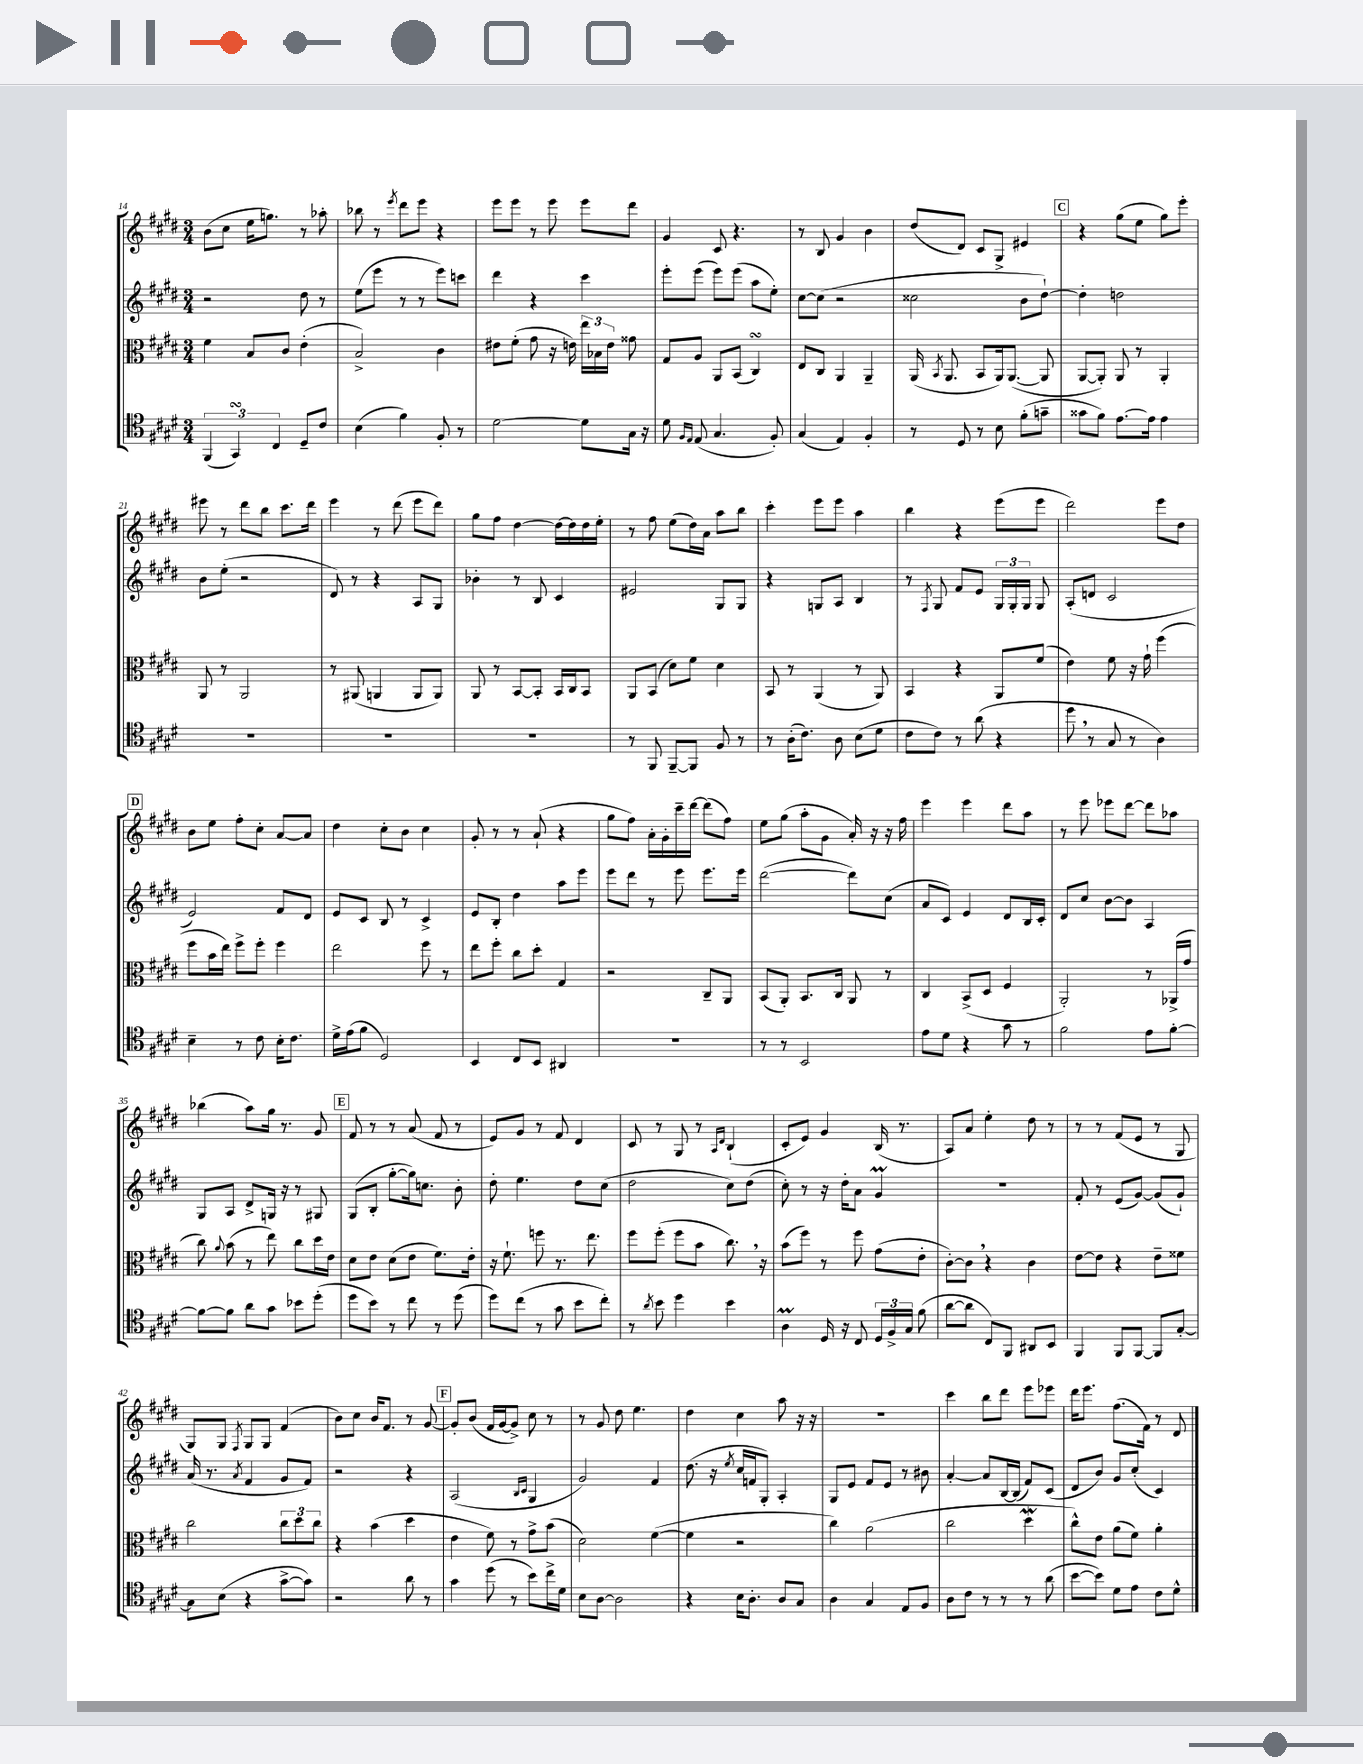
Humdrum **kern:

**kern	**kern	**kern	**kern
*part4	*part3	*part2	*part1
*staff4	*staff3	*staff2	*staff1
*clefC4	*clefC3	*clefG2	*clefG2
*k[f#c#g#d#]	*k[f#c#g#d#]	*k[f#c#g#d#]	*k[f#c#g#d#]
*M3/4	*M3/4	*M3/4	*M3/4
=14	=14	=14	=14
(6FF#/	4f#\	2r	(8b\L
.	.	.	8cc#\J
6GG#sSsS/)	.	.	.
.	8B/L	.	16ee\KL
.	.	.	8.ggn\J)
6C#/	.	.	.
.	8c#/J	.	.
8D#~/L	(4e'\	8dd#\	8r
8c#/J	.	8r	8aa-X'\
=15	=15	=15	=15
(4B\	2B^/)	(8ee\L	8bb-X\
.	.	8eee\J	8r
.	.	.	8qeee/
4f#\)	.	8r	8ddd#\L
.	.	8r	8eee\J
8F#'/	4c#\	8eee\L)	4r
8r	.	8cccn\J	.
=16	=16	=16	=16
[2d#\	8e#X\L	4ddd#\	8eee\L
.	(8f#'\J	.	8eee\J
.	8g#\	4r	8r
.	16r	.	8eee\
.	16en\)	.	.
8d#\L]	24ee\LL	4ccc#\	8eee\L
.	24B-X\	.	.
.	24e\JJ	.	.
16G#\Jk	8g##X\	.	8ddd#\J
16r	.	.	.
=17	=17	=17	=17
8d#\	8G#/L	8eee'\L	4g#/
16qqF#/LL	.	.	.
16qqE/JJ	.	.	.
(8E/	8A/J	(8eee\J	.
4.G#/	8AA/L	8eee\L)	8c#/
.	(8BB/J	(8eee\J	4.r
.	4C#sSSS/)	8aa\L	.
8F#'/)	.	8ee'\J)	.
=18	=18	=18	=18
(4G#/	8E/L	[8cc#\L	8r
.	8C#/J	(8cc#\J]	8B/
4E/)	4AA/	2r	4g#/
4F#'/	4AA~/	.	4b\
=19	=19	=19	=19
8r	(16AA/	2cc##X\	(8dd#/L
.	8qBB/	.	.
.	8.AA/	.	.
8D#/	.	.	8d#/J)
8r	8BB/L	.	8c#/L
8B\	16AA/k)	.	8G#^/J
.	([8.AA/J	.	.
(8f#'\L	.	8b\L	4e#X/
8gn~\J	8AA/]	[8dd#`\J)	.
!!LO:REH:place=s1:t=C
=20	=20	=20	=20
8g##X\L	[8AA/L	4dd#'\]	4r
8f#\J)	8AA'/J])	.	.
[8.e\L	8AA/	2ddn\	(8gg#\L
.	8r	.	8ee\J
16e\Jk]	.	.	.
4e\	4AA'/	.	8gg#\L)
.	.	.	8eee'\J
!!LO:LB:g=z
=21	=21	=21	=21
2.r	8AA/	8b\L	8eee#X\
.	8r	(8ee'\J	8r
.	2AA/	2r	8ddd#\L
.	.	.	8bb\J
.	.	.	8.ccc#\L
.	.	.	16ddd#\Jk
=22	=22	=22	=22
2.r	8r	8d#/)	4eee\
.	(8AA#X/	8r	.
.	4AAn/	4r	8r
.	.	.	(8ddd#\
.	8AA/L	8A/L	8eee\L
.	8AA/J)	8G#/J	8ddd#\J)
=23	=23	=23	=23
2.r	8AA/	4b-X'\	8gg#\L
.	8r	.	8ff#\J
.	[8BB/L	8r	[4dd#\
.	8BB'/J]	8B/	.
.	16BB/LL	4c#/	16dd#\LL_
.	16C#/J	.	16dd#\]
.	8BB/J	.	16dd#\
.	.	.	16ee'\JJ
=24	=24	=24	=24
8r	8AA/L	2e#X/	8r
8FF#/	(8BB/J	.	8ff#\
[8FF#~/L	8d#\L)	.	(8ee\L
8FF#/J]	8f#\J	.	16dd#\L)
.	.	.	16a\JJ
8F#/	4d#\	8G#/L	8aa\L
8r	.	8G#/J	8bb\J
=25	=25	=25	=25
8r	8BB/	4r	4ccc#'\
(16A'\KL	8r	.	.
8.c#\J)	.	.	.
.	(4AA/	8Gn/L	8eee\L
8A\	.	8A/J	8eee\J
(8B\L	8r	4B/	4aa\
8d#\J	8AA/)	.	.
=26	=26	=26	=26
8c#\L	4BB/	8r	4bb\
.	.	8qF#/	.
8c#\J)	.	8G#/	.
8r	4r	8f#/L	4r
(8a\	.	8e/J	.
4r	8AA/L	24G#/LL	(8eee\L
.	.	24G#'/	.
.	.	24G#/JJ	.
.	(8f#/J	8G#/	8eee\J
=27	=27	=27	=27
8dd#,\	4e\)	(8A'/L	2ddd#\)
8r	.	8dn/J	.
8G#/	8f#\	2c#/	.
8r	16r	.	.
.	16g#`\	.	.
4A\)	(4ff#\	.	8eee\L
.	.	.	8dd#\J
!!LO:LB:g=z
!!LO:REH:place=s1:t=D
=28	=28	=28	=28
4B~\	8ff#\L	2e/)	8b\L
.	16b\L	.	8ee\J
.	16ee\JJ)	.	.
8r	8ff#^\L	.	8ff#'\L
8c#\	8ff#'\J	.	8cc#'\J
16B'\KL	4ff#\	8f#/L	[8a/L
8.c#\J	.	.	.
.	.	8d#/J	8a/J]
=29	=29	=29	=29
16d#^\LL	2ee\	8e/L	4dd#\
(16e\J	.	.	.
8f#\J	.	8c#/J	.
2D#/)	.	8B/	8cc#'\L
.	.	8r	8b\J
.	8ff#\	4c#^/	4cc#\
.	8r	.	.
=30	=30	=30	=30
4BB/	8ee\L	8e/L	8g#'/
.	8ff#'\J	8B'/J	8r
8C#/L	8cc#\L	4dd#\	8r
8BB/J	8dd#'\J	.	(8a`/
4AA#X/	4G#/	8aa\L	4r
.	.	8eee\J	.
=31	=31	=31	=31
2.r	2r	8eee\L	8gg#\L
.	.	8ddd#\J	8ff#\J)
.	.	8r	16a'\LL
.	.	.	16g#'\
.	.	8eee\	16ccc#~\
.	.	.	[16ddd#\JJ
.	8C#~/L	8.eee\L	(8ddd#\L]
.	8AA/J	.	8ff#\J)
.	.	16eee\Jk	.
=32	=32	=32	=32
8r	(8BB/L	([2ddd#\	8ee\L
8r	8AA'/J)	.	(8gg#\J
2BB/	8.BB/L	.	8aa'\L
.	.	.	8g#\J
.	16C#/Jk	.	.
.	8AA/	8ddd#\L])	16a'/)
.	.	.	16r
.	8r	(8cc#\J	16r
.	.	.	16ff#\
=33	=33	=33	=33
8e\L	4C#/	8a/L	4eee\
8d#\J	.	8c#/J)	.
4r	(8BB^/L	4e/	4eee\
.	8D#/J	.	.
8g#\	4F#/	8d#/L	8ddd#\L
8r	.	16B/L	8aa\J
.	.	16c#'/JJ	.
=34	=34	=34	=34
2f#\	2AA'/)	8d#/L	8r
.	.	8cc#/J	8eee\
.	.	[8b\L	8eee-X\L
.	.	8b\J]	[8ddd#\J
8e\L	8r	4A/	8ddd#\L]
[8f#'\J	(16AA-X^/LL	.	8aa-X\J
.	16g#/JJ	.	.
!!LO:LB:g=z
=35	=35	=35	=35
8f#\L_	8cc#\)	8G#/L	(4bb-X\
.	8qqa/	.	.
8f#\J]	(8b\	8A/J	.
8a\L	8r	8d#^/L	8aa\L)
8g#\J	8ee\)	16Gn/Jk	16gg#\Jk
.	.	16r	8.r
8b-X\L	8cc#\L	8r	.
(8dd#'\J	16dd#\L	8G#X/	8g#/
.	16e\JJ	.	.
!!LO:REH:place=s1:t=E
=36	=36	=36	=36
8dd#\L	8d#\L	(8G#/L	8f#/
8b\J)	8e\J	8B'/J	8r
8r	(8d#\L	[8gg#'\L	8r
8cc#\	8e\J	16gg#\k])	(8a/
.	.	8.ccn\J	.
8r	8.f#\L)	.	8f#/
(8dd#\	.	8b'\	8r
.	16e'\Jk	.	.
=37	=37	=37	=37
8dd#\L)	16r	8dd#'\	8e/L)
.	8.f#`\	.	.
(8cc#\J	.	4.ee\	8g#/J
8r	8ffn\	.	8r
8g#\	8.r	.	8f#/
8b\L	.	8dd#\L	4d#/
.	8.ee\	.	.
8cc#'\J)	.	(8cc#\J	.
=38	=38	=38	=38
8r	8ff#\L	2dd#\	8c#/
8qa/	.	.	.
8b\	(8ff#'\J	.	8r
4dd#\	8ff#\L	.	8G#/
.	8b\J	.	8r
.	.	.	16qqA/LL
.	.	.	16qqd#/JJ
4b\	8.cc#,\)	8cc#\L)	(4B`/
.	.	(8dd#\J	.
.	16r	.	.
=39	=39	=39	=39
4AM\	(8b\L	8cc#'\)	8c#'/L
.	8ff#\J)	8r	8e/J)
16D#/	8r	16r	4g#/
16r	.	16dd#'\KL	.
8C#/	8ff#\	8a\J	.
24D#/LL	(8g#\L	4g#m/	(16B/
24F#^/	.	.	.
.	.	.	8.r
24G#/JJ	.	.	.
(8f#\	8e'\J	.	.
=40	=40	=40	=40
[8a\L	[8c#'\L)	2.r	8A/L)
8a\J]	8c#,\J]	.	8a/J
8C#/L)	4r	.	4ee'\
8FF#/J	.	.	.
8AA#X/L	4c#\	.	8dd#\
8BB/J	.	.	8r
=41	=41	=41	=41
4FF#/	[8e\L	8f#'/	8r
.	8e\J]	8r	8r
8FF#/L	4r	(8e/L	(8f#/L
[8FF#/J	.	[8g#/J)	8e/J
8FF#/L]	8e~\L	(8g#/L]	8r
[8G#'/J	8f##X\J	8g#`/J)	8G#/
!!LO:LB:g=z
=42	=42	=42	=42
8G#\L]	2cc#\	(16a/	8G#/L)
.	.	8.r	.
(8B\J	.	.	8G#/J
.	.	8qa/	8qF#/
4r	.	4f#/	8G#/L
.	.	.	8G#/J
[8g#^\L	12cc#\L	8g#/L	(4f#/
.	12dd#\	.	.
8g#\J])	.	8f#/J)	.
.	12cc#\J	.	.
=43	=43	=43	=43
2r	4r	2r	8b\L)
.	.	.	8cc#\J
.	(4b\	.	16b/KL
.	.	.	8.f#/J
8a\	4dd#\	4r	8r
8r	.	.	[8g#/
!!LO:REH:place=s1:t=F
=44	=44	=44	=44
4g#\	4e\	(2A/	8g#'/L]
.	.	.	(8b/J
(8dd#\	8f#\)	.	16f#/LL
.	.	.	[16g#/J
8r	8r	.	8g#^/J])
.	.	16qqB/LL	.
.	.	16qqc#/JJ	.
8b\L)	8g#^\L	4G#/	8cc#\
16cc#^\L	(8b\J	.	8r
16d#\JJ	.	.	.
=45	=45	=45	=45
8B\L	2d#\)	2g#/)	8r
[8A\J	.	.	8g#/
2A\]	.	.	8dd#\
.	.	.	4.ee\
.	([4f#\	4f#/	.
=46	=46	=46	=46
4r	4f#\]	(8.dd#\	4dd#\
.	.	16r	.
.	.	8qee/	.
16B\KL	2r	16cc#/LL	4cc#\
8.A'\J	.	16fn/J	.
.	.	8G#'/J)	.
8A/L	.	4A'/	8aa\
8G#/J	.	.	16r
.	.	.	16r
=47	=47	=47	=47
4A\	4cc#\)	8G#/L	2.r
.	.	8e/J	.
4G#/	(2a\	8f#/L	.
.	.	8e/J	.
8E/L	.	8r	.
8F#/J	.	8b#X\	.
=48	=48	=48	=48
8A\L	2cc#\	[4a'/	4ccc#\
8c#\J	.	.	.
8r	.	8a/L]	8bb\L
8r	.	[16B/L	8ddd#\J
.	.	(16B/JJ]	.
8r	4dd#W\	8f#/L)	8eee\L
(8a\	.	(8c#/J	8eee-X\J
=49	=49	=49	=49
[8b\L	8cc#^^\L)	8d#/L	16ddd#\KL
.	.	.	8.eee\J
8b\J])	8e\J	8b/J)	.
8d#\L	(8a\L	8g#/L	(8.ff#\L
8e\J	8f#\J)	(8cc#'/J	.
.	.	.	16f#\Jk)
8c#\L	4a'\	4c#/)	8r
8d#^^\J	.	.	8d#/
==	==	==	==
*-	*-	*-	*-
